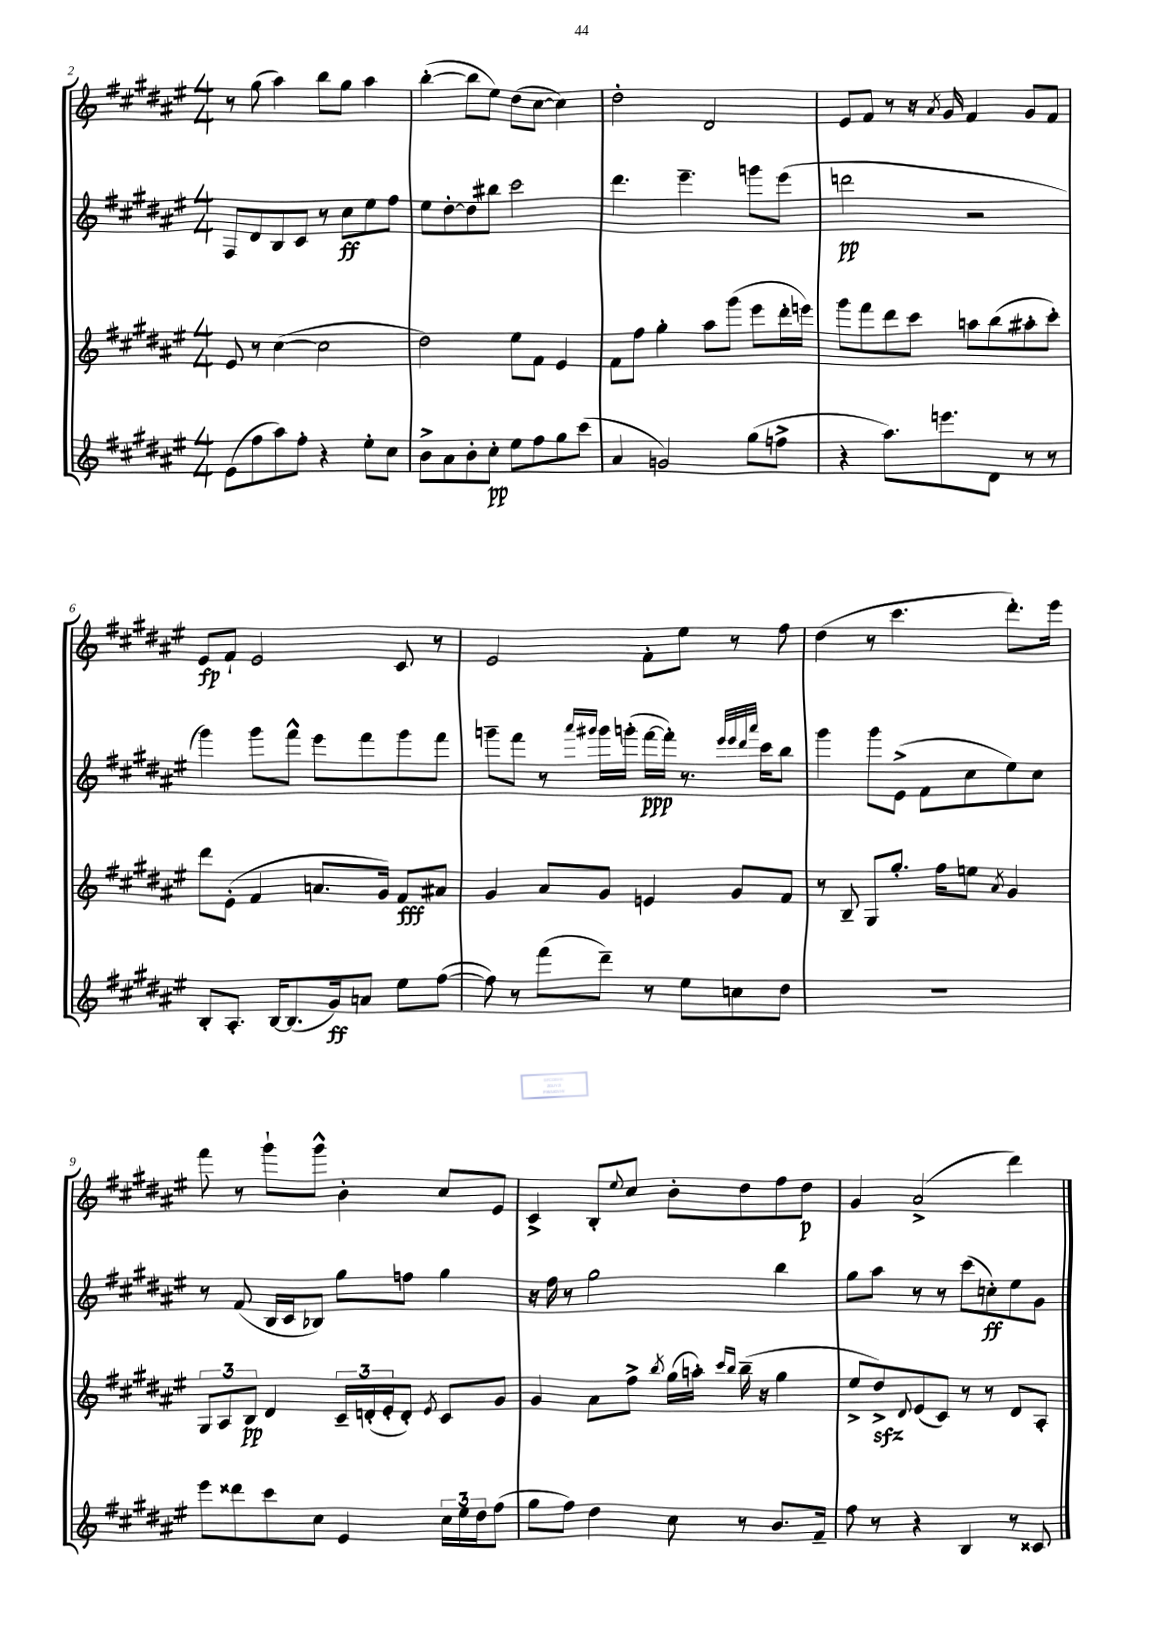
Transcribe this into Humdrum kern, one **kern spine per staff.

**kern	**dynam	**kern	**dynam	**kern	**dynam	**kern	**dynam
*part4	*part4	*part3	*part3	*part2	*part2	*part1	*part1
*staff4	*staff4	*staff3	*staff3	*staff2	*staff2	*staff1	*staff1
*clefG2	*	*clefG2	*	*clefG2	*	*clefG2	*
*k[f#c#g#d#a#e#]	*	*k[f#c#g#d#a#e#]	*	*k[f#c#g#d#a#e#]	*	*k[f#c#g#d#a#e#]	*
*M4/4	*	*M4/4	*	*M4/4	*	*M4/4	*
=2	=2	=2	=2	=2	=2	=2	=2
(8e#\L	.	8e#/	.	8F#/L	.	8r	.
8ff#\	.	8r	.	8d#/	.	(8gg#\	.
8aa#\)	.	([4cc#\	.	8B/	.	4aa#\)	.
8ff#'\J	.	.	.	8c#/J	.	.	.
4r	.	2cc#\]	.	8r	.	8bb\L	.
.	.	.	.	8cc#\L	ff	8gg#\J	.
8ee#'\L	.	.	.	8ee#\	.	4aa#\	.
8cc#\J	.	.	.	8ff#\J	.	.	.
=3	=3	=3	=3	=3	=3	=3	=3
8b^\L	.	2dd#\)	.	8ee#\L	.	([4bb'\	.
8a#\	.	.	.	[8dd#'\	.	.	.
8b'\	.	.	.	8dd#\]	.	8bb\L]	.
8cc#'\J	pp	.	.	8bb#X\J	.	8ee#\J)	.
8ee#\L	.	8ee#\L	.	2ccc#\	.	(8dd#\L	.
8ff#\	.	8f#\J	.	.	.	[8cc#\J	.
8gg#\	.	4e#/	.	.	.	4cc#\])	.
(8ccc#\J	.	.	.	.	.	.	.
=4	=4	=4	=4	=4	=4	=4	=4
4a#/	.	8f#\L	.	4.ddd#\	.	2dd#'\	.
.	.	8ff#\J	.	.	.	.	.
2gn/)	.	4gg#'\	.	.	.	.	.
.	.	.	.	4.eee#~\	.	.	.
.	.	8aa#\L	.	.	.	2d#/	.
.	.	(8ggg#\J	.	.	.	.	.
(8gg#\L	.	8eee#\L	.	8gggn\L	.	.	.
8ffn^\J	.	16ddd#'\L	.	(8eee#\J	.	.	.
.	.	16eeen\JJ)	.	.	.	.	.
=5	=5	=5	=5	=5	=5	=5	=5
4r	.	8ggg#\L	.	2dddn\	pp	8e#/L	.
.	.	8fff#\	.	.	.	8f#/J	.
8.aa#\L)	.	8ddd#\	.	.	.	8r	.
.	.	8ccc#\J	.	.	.	16r	.
.	.	.	.	.	.	8qa#/	.
8.eeen\	.	.	.	.	.	16g#/	.
.	.	8aan\L	.	2r	.	4f#/	.
8d#\J	.	(8bb\	.	.	.	.	.
8r	.	8aa#X'\	.	.	.	8g#/L	.
8r	.	8ccc#'\J)	.	.	.	8f#/J	.
!!LO:LB:g=z
=6	=6	=6	=6	=6	=6	=6	=6
8B'/L	.	8ddd#\L	.	4ggg#\)	.	8e#/L	fp
8.A#'/J	.	(8e#'\J	.	.	.	8f#`/J	.
.	.	4f#/	.	8ggg#\L	.	2e#/	.
[16B/KL	.	.	.	.	.	.	.
(8.B/]	.	.	.	8fff#^^\J	.	.	.
.	.	8.an/L	.	8eee#\L	.	.	.
16g#/k)	ff	.	.	.	.	.	.
8an/J	.	.	.	8fff#\	.	.	.
.	.	16g#/Jk)	.	.	.	.	.
8ee#\L	.	8f#/L	fff	8ggg#\	.	8c#/	.
([8ff#\J	.	8a#X/J	.	8fff#\J	.	8r	.
=7	=7	=7	=7	=7	=7	=7	=7
8ff#\])	.	4g#/	.	8gggn~\L	.	2e#/	.
8r	.	.	.	8fff#\J	.	.	.
(8fff#\L	.	8a#/L	.	8r	.	.	.
.	.	.	.	16qqaaa#/LL	.	.	.
.	.	.	.	16qqggg#X/JJ	.	.	.
8ddd#~\J)	.	8g#/J	.	16ggg#\LL	.	.	.
.	.	.	.	(16gggn'\JJ	.	.	.
8r	.	4en/	.	[16fff#\LL	ppp	8f#'\L	.
.	.	.	.	16fff#'\JJ])	.	.	.
8ee#\L	.	.	.	8.r	.	8ee#\J	.
8ccn\	.	8g#/L	.	.	.	8r	.
.	.	.	.	32qqeee#/LLL	.	.	.
.	.	.	.	32qqeee#/	.	.	.
.	.	.	.	32qqddd#/	.	.	.
.	.	.	.	32qqaaa#/JJJ	.	.	.
.	.	.	.	16ccc#\KL	.	.	.
8dd#\J	.	8f#/J	.	8bb\J	.	8ff#\	.
=8	=8	=8	=8	=8	=8	=8	=8
1r	.	8r	.	4ggg#\	.	(4dd#\	.
.	.	8B~/	.	.	.	.	.
.	.	8G#/L	.	8ggg#\L	.	8r	.
.	.	8.gg#'/J	.	(8e#^\J	.	4.ccc#\	.
.	.	.	.	8f#\L	.	.	.
.	.	16ff#\KL	.	.	.	.	.
.	.	8een\J	.	8cc#\	.	.	.
.	.	8qa#/	.	.	.	.	.
.	.	4g#/	.	8ee#\)	.	8.ddd#'\L)	.
.	.	.	.	8cc#\J	.	.	.
.	.	.	.	.	.	16eee#\Jk	.
!!LO:LB:g=z
=9	=9	=9	=9	=9	=9	=9	=9
8eee#\L	.	12G#/L	.	8r	.	8fff#\	.
.	.	12A#/	.	.	.	.	.
8ddd##X\	.	.	.	(8f#/	.	8r	.
.	.	12B/J	pp	.	.	.	.
8ccc#\	.	4d#/	.	16B/LL	.	8ggg#`\L	.
.	.	.	.	16c#/J	.	.	.
8cc#\J	.	.	.	8B-X/J)	.	8ggg#^^\J	.
4e#/	.	24c#~/LL	.	8gg#\L	.	4b'\	.
.	.	(24dn'/	.	.	.	.	.
.	.	24e#'/J	.	.	.	.	.
.	.	8d'/J)	.	8ffn\J	.	.	.
.	.	8qe#/	.	.	.	.	.
24cc#\LL	.	8c#/L	.	4gg#\	.	8cc#/L	.
24ee#\	.	.	.	.	.	.	.
24dd#\J	.	.	.	.	.	.	.
(8ff#\J	.	8g#/J	.	.	.	8e#/J	.
=10	=10	=10	=10	=10	=10	=10	=10
8gg#\L	.	4g#/	.	16r	.	4c#^/	.
.	.	.	.	16ff#\	.	.	.
8ff#\J)	.	.	.	8r	.	.	.
4dd#\	.	8a#\L	.	2gg#\	.	8B'/L	.
.	.	.	.	.	.	8qqee#/	.
.	.	8ff#^\J	.	.	.	8cc#/J	.
.	.	8qbb/	.	.	.	.	.
8cc#\	.	(16gg#\LL	.	.	.	8b'\L	.
.	.	16aan'\JJ)	.	.	.	.	.
.	.	16qqccc#/LL	.	.	.	.	.
.	.	16qqbb/JJ	.	.	.	.	.
8r	.	(16bb~\	.	.	.	8dd#\	.
.	.	16r	.	.	.	.	.
8.b/L	.	4gg#\	.	4bb\	.	8ff#\	.
.	.	.	.	.	.	8dd#\J	p
16f#~/Jk	.	.	.	.	.	.	.
=11	=11	=11	=11	=11	=11	=11	=11
8ff#\	.	8ee#^/L	.	8gg#\L	.	4g#/	.
8r	.	8dd#zz^/)	.	8aa#\J	.	.	.
.	.	8qqd#/	.	.	.	.	.
4r	.	(8e#/	.	8r	.	(2a#^/	.
.	.	8c#/J)	.	8r	.	.	.
4B/	.	8r	.	(8ccc#\L	.	.	.
.	.	8r	.	8ccn'\)	ff	.	.
8r	.	8d#/L	.	8ee#\	.	4ddd#\)	.
8c##X/	.	8A#'/J	.	8g#\J	.	.	.
==	==	==	==	==	==	==	==
*-	*-	*-	*-	*-	*-	*-	*-
